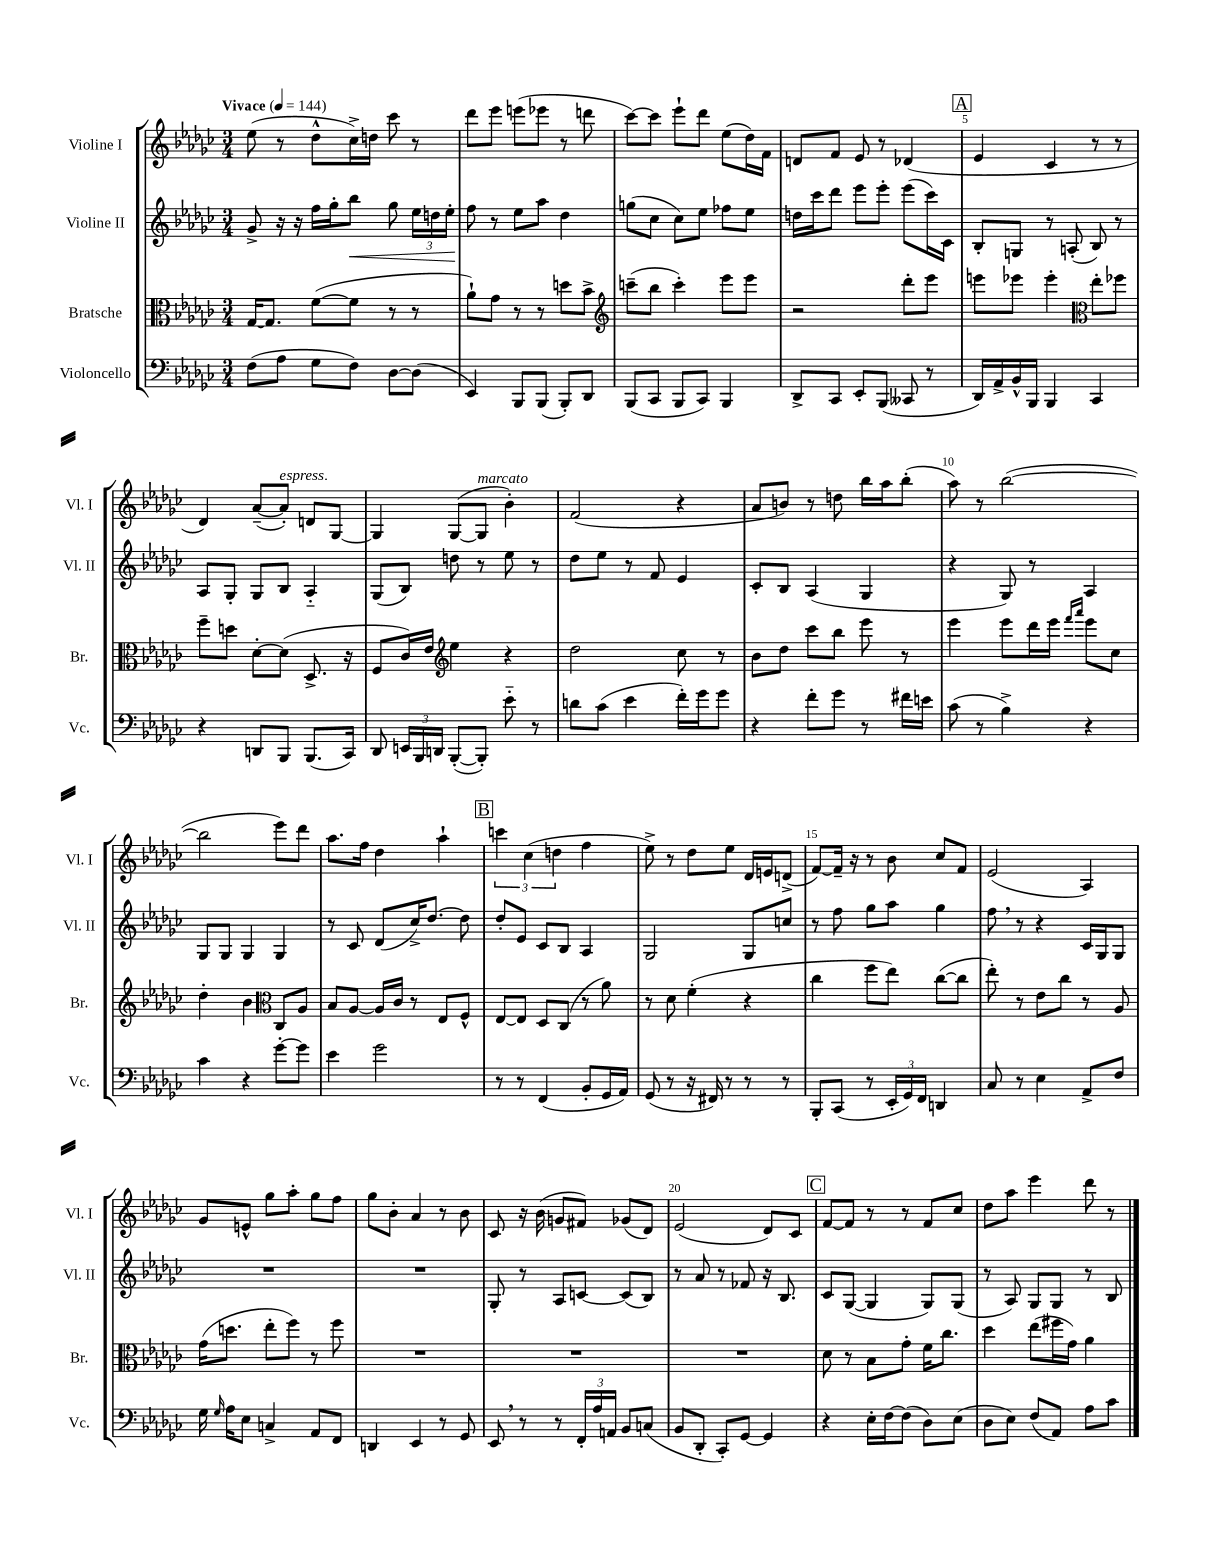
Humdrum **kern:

**kern	**kern	**kern	**kern
*staff4	*staff3	*staff2	*staff1
*clefF4	*clefC3	*clefG2	*clefG2
*k[b-e-a-d-g-c-]	*k[b-e-a-d-g-c-]	*k[b-e-a-d-g-c-]	*k[b-e-a-d-g-c-]
*M3/4	*M3/4	*M3/4	*M3/4
*MM144	*MM144	*MM144	*MM144
(8F	[16G-	8g-^	(8ee-
.	8.G-]	.	.
8A-	.	16r	8r
.	.	16r	.
8G-	([8f	16ff	8dd-^^
.	.	16gg-'	.
8F)	8f]	8bb-	16cc-^)
.	.	.	16dd
[8D-	8r	8gg-	8ccc-
(8D-]	8r	24ee-	8r
.	.	24dd	.
.	.	24ee-'	.
=	=	=	=
4EE-)	8a-`)	8ff	8ddd-
.	8g-	8r	8eee-
8BBB-	8r	8ee-	(8eee
(8BBB-	8r	8aa-	8eee-
8BBB-')	8dd	4dd-	8r
8DD-	8b-^	.	8ddd
=	=	=	=
*	*clefG2	*	*
(8BBB-	(8ccc~	(8gg	[8ccc-)
8CC-	8bb-	8cc-	8ccc-]
8BBB-	4ccc')	8cc-)	8eee-`
8CC-)	.	8ee-	8ddd-
4BBB-	8eee-	8ff-	(8ee-
.	8eee-	8ee-	16dd-)
.	.	.	16f
=	=	=	=
8DD-^	2r	16dd	8d
.	.	16ccc-	.
8CC-	.	8ddd-	8f
8EE-'	.	8eee-	8e-
(8BBB-	.	8eee-'	8r
8CC--	8ddd-'	(8eee-	(4d-
8r	8eee-	16ccc-)	.
.	.	16c-	.
=	=	=	=
16DD-)	8eee	8B-'	4e-
16AA-^	.	.	.
16BB-^^	8eee-	8G	.
16BBB-	.	.	.
4BBB-	4eee-'	8r	4c-
.	.	(8A'	.
*	*clefC3	*	*
4CC-	8ee-'	8B-)	8r
.	8ff-	8r	8r
=	=	=	=
4r	8ff~	8A-	4d-)
.	8dd	8G-'	.
8DD	[8d-'	8G-	([8a-~
8BBB-	(8d-]	8B-	8a-'])
(8.BBB-	8.D-^	4A-'~	8d
.	.	.	[8G-
16CC-)	16r	.	.
=	=	=	=
8DD-	8F	(8G-	4G-]
24EE	16c-)	8B-)	.
24BBB-	.	.	.
.	16e-	.	.
24DD	.	.	.
*	*clefG2	*	*
([8BBB-'	4ee-	8dd	([8G-
8BBB-'])	.	8r	8G-]
8e-'~	4r	8ee-	4b-')
8r	.	8r	.
=	=	=	=
8d	2dd-	8dd-	(2f
(8c-	.	8ee-	.
4e-	.	8r	.
.	.	8f	.
16f')	8cc-	4e-	4r
16g-	.	.	.
8g-	8r	.	.
=	=	=	=
4r	8b-	8c-'	8a-
.	8dd-	8B-	8b)
8f'	8ccc-	(4A-	8r
8g-	8bb-	.	8dd
8r	8eee-	4G-	16bb-
.	.	.	16aa-
16f#	8r	.	(8bb-'
16e	.	.	.
=	=	=	=
(8c-	4eee-	4r	8aa-)
8r	.	.	8r
4B-^)	8eee-	8G-)	([2bb-
.	16ddd-	8r	.
.	16eee-	.	.
.	16qqfff	.	.
.	16qqaaa-	.	.
4r	8eee-	4A-	.
.	8cc-	.	.
=	=	=	=
4c-	4dd-'	8G-	2bb-]
.	.	8G-	.
4r	4b-	4G-	.
*	*clefC3	*	*
[8g-'	8C-	4G-	8eee-)
8g-]	8A-	.	8ddd-
=	=	=	=
4e-	8B-	8r	8.aa-
.	[8A-	8c-	.
.	.	.	16ff
2g-	16A-]	(8d-	4dd-
.	16c-	.	.
.	8r	16cc-^)	.
.	.	[8.dd-	.
.	8E-	.	4aa-`
.	8F^^	8dd-]	.
=	=	=	=
8r	[8E-	8dd-'	6ccc
8r	8E-]	8e-	.
.	.	.	(6cc-
(4FF	8D-	8c-	.
.	.	.	6dd
.	(8C-	8B-	.
8BB-'	8r	4A-	4ff
16GG-	8a-)	.	.
16AA-)	.	.	.
=	=	=	=
(8GG-	8r	2G-	8ee-^)
8r	8d-	.	8r
16r	(4f'	.	8dd-
16FF#)	.	.	.
8r	.	.	8ee-
8r	4r	8G-	16d-
.	.	.	16e
8r	.	8cc	(8d^
=	=	=	=
8BBB-'	4cc-	8r	[8f)
(8CC-	.	8ff	16f~]
.	.	.	16r
8r	8ff	8gg-	8r
24EE-'	8ee-)	8aa-	8b-
24GG-)	.	.	.
24FF	.	.	.
4DD	([8cc-	4gg-	8cc-
.	8cc-]	.	8f
=	=	=	=
8C-	8ee-')	8ff	(2e-
8r	8r	8r	.
4E-	8e-	4r	.
.	8cc-	.	.
8AA-^	8r	16c-	4A-)
.	.	16G-	.
8F	8A-	8G-	.
=	=	=	=
16G-	(16g-	2.r	8g-
16qqG-	.	.	.
16A-	8.dd	.	.
8E-	.	.	8e^^
4C^	8ee-'	.	8gg-
.	8ff)	.	8aa-'
8AA-	8r	.	8gg-
8FF	8ff	.	8ff
=	=	=	=
4DD	2.r	2.r	8gg-
.	.	.	8b-'
4EE-	.	.	4a-
8r	.	.	8r
8GG-	.	.	8b-
=	=	=	=
8EE-	2.r	8G-'	8c-
8r	.	8r	16r
.	.	.	(16b-
8r	.	8A-	8g
24FF'	.	[8c	8f#)
24A-	.	.	.
24AA	.	.	.
8BB-	.	(8c]	(8g-
(8C	.	8B-)	8d-)
=	=	=	=
8BB-	2.r	8r	(2e-
8DD-'	.	8a-	.
8CC-')	.	8r	.
[8GG-	.	8f-	.
4GG-]	.	16r	8d-)
.	.	8.B-	.
.	.	.	8c-
=	=	=	=
4r	8d-	8c-	[8f
.	8r	([8G-	8f]
16E-'	8B-	4G-]	8r
[16F	.	.	.
(8F]	8g-'	.	8r
8D-)	16f	8G-)	8f
.	8.cc-	.	.
(8E-	.	(8G-	8cc-
=	=	=	=
8D-	4dd-	8r	8dd-
8E-)	.	8A-)	8aa-
(8F	(8ee-	8G-	4eee-
8AA-)	16ff#	8G-	.
.	16g-)	.	.
8A-	4a-	8r	8ddd-
8c-	.	8B-	8r
==	==	==	==
*-	*-	*-	*-
